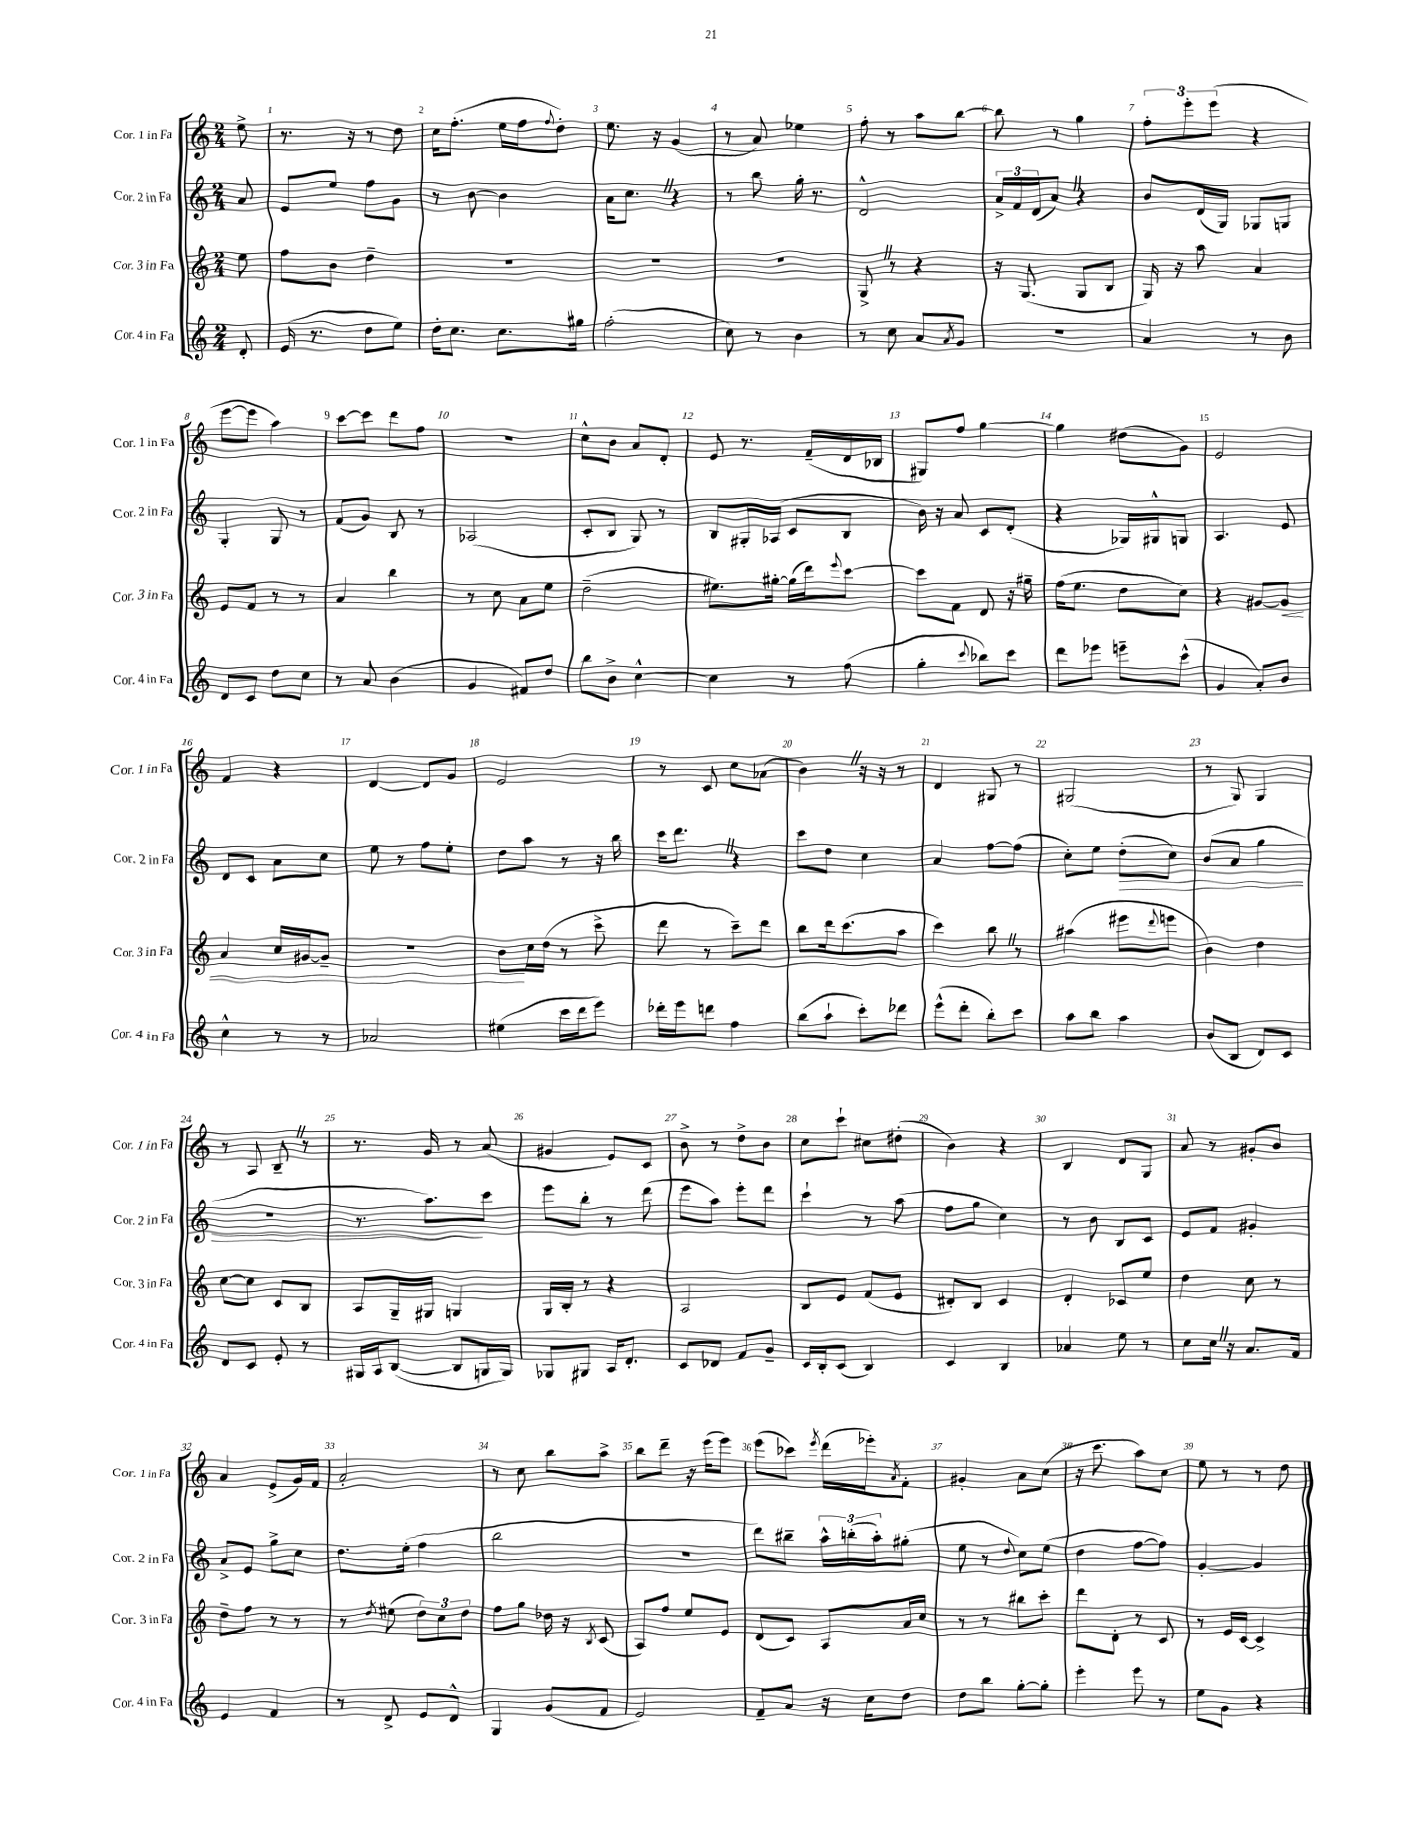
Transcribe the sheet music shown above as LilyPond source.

<<
\new StaffGroup <<
\new Staff = "s0" \with { instrumentName = "Cor. 1 in Fa" shortInstrumentName = "Cor. 1 in Fa" } {
    \clef treble \key c \major \numericTimeSignature \time 2/4 \partial 8
    e''8-> |
    r8. r16 r8 d''8 |
    c''16 f''8.-.( e''16 f''16 \appoggiatura { f''8 } d''8-.) |
    e''8. r16 g'4( |
    r8 a'8) ees''4 |
    f''8-. r8 a''8 b''8~ |
    b''8 r8 g''4 |
    \tuplet 3/2 { f''8-. e'''8-. e'''8( } r4 |
    e'''8~ e'''8 a''4) |
    c'''8~ c'''8 d'''8 f''8 |
    r2 |
    c''8-^ b'8 a'8 d'8-. |
    e'8 r8. f'16--( d'16 bes16 |
    gis8) f''8 g''4~ |
    g''4 dis''8( g'8) |
    e'2 |
    f'4 r4 |
    d'4~ d'8 g'8 |
    e'2 |
    r8 c'8 c''8 aes'8( |
    b'4) \once \override BreathingSign.text = \markup { \musicglyph "scripts.caesura.straight" } \breathe r16 r16 r8 |
    d'4 gis8 r8 |
    gis2( |
    r8 g8) g4 |
    r8 a8 b8-- \once \override BreathingSign.text = \markup { \musicglyph "scripts.caesura.straight" } \breathe r8 |
    r8. g'16 r8 a'8( |
    gis'4 e'8) c'8 |
    b'8-> r8 d''8-> b'8 |
    c''8 c'''8-! cis''8 dis''8-.( |
    b'4) r4 |
    b4 d'8 g8 |
    a'8 r8 gis'8-. b'8 |
    a'4 e'8->( g'16) f'16 |
    a'2-. |
    r8 c''8 b''8 a''8-> |
    b''8 d'''8-- r16 e'''16( e'''8) |
    e'''8( ces'''8) \acciaccatura { e'''8 } d'''16( ees'''16-.) \acciaccatura { a'8 } f'8-. |
    gis'4-. a'8 c''8( |
    r16 c'''8. a''8) c''8 |
    e''8 r8 r8 d''8 \bar "|." |
}
\new Staff = "s1" \with { instrumentName = "Cor. 2 in Fa" shortInstrumentName = "Cor. 2 in Fa" } {
    \clef treble \key c \major \numericTimeSignature \time 2/4 \partial 8
    a'8 |
    e'8 e''8 f''8 g'8 |
    r8 b'8~ b'4 |
    a'16 c''8. \once \override BreathingSign.text = \markup { \musicglyph "scripts.caesura.straight" } \breathe r4 |
    r8 b''8 g''16-. r8. |
    d'2-^ |
    \tuplet 3/2 { a'16-> f'16 d'16( } a'8) \once \override BreathingSign.text = \markup { \musicglyph "scripts.caesura.straight" } \breathe r4 |
    b'8 d'16( g16) ges8 g8 |
    g4-. g8 r8 |
    f'8( g'8) b8 r8 |
    aes2( |
    c'8-. b8 g8) r8 |
    b8 gis16-. aes16( c'8 b8 |
    b'16) r16 a'8 c'8 d'8-.( |
    r4 ges16) gis16-^ g8 |
    a4. e'8 |
    d'8 c'8 a'8 c''8 |
    e''8 r8 f''8 e''8-. |
    d''8 a''8 r8 r16 b''16 |
    c'''16 d'''8. \once \override BreathingSign.text = \markup { \musicglyph "scripts.caesura.straight" } \breathe r4 |
    c'''8 d''8 c''4 |
    a'4 f''8~ f''8( |
    c''8-.) e''8 d''8-.\>( c''8) |
    b'8( a'8 g''4 |
    R2 |
    r8. a''8.\!) c'''8 |
    e'''8 b''8-. r8 d'''8( |
    e'''8 a''8) e'''8-. d'''8 |
    c'''4-! r8 a''8( |
    f''8 g''8 c''4) |
    r8 b'8 b8 c'8 |
    e'8 f'8 gis'4-. |
    a'8-> e'8 g''8-> c''8 |
    d''8. e''16-.( f''4 |
    b''2 |
    R2 |
    d'''8) bis''8-- \tuplet 3/2 { a''16-^ b''16-.( a''16-.) } gis''8-.( |
    e''8 r8 \appoggiatura { d''8 } c''8) e''8( |
    d''4 f''8~ f''8) |
    g'4~-. g'4 \bar "|." |
}
\new Staff = "s2" \with { instrumentName = "Cor. 3 in Fa" shortInstrumentName = "Cor. 3 in Fa" } {
    \clef treble \key c \major \numericTimeSignature \time 2/4 \partial 8
    e''8 |
    f''8 b'8 d''4-- |
    R2 |
    R2 |
    R2 |
    g8-> \once \override BreathingSign.text = \markup { \musicglyph "scripts.caesura.straight" } \breathe r8 r4 |
    r16 g8.( g8 b8 |
    g16) r16 a''8 a'4 |
    e'8 f'8 r8 r8 |
    a'4 b''4 |
    r8 c''8 a'8 e''8 |
    d''2--( |
    eis''8.) gis''16~-. gis''16( d'''16) \appoggiatura { e'''8 } c'''8~ |
    c'''8 f'8 d'8 r16 gis''16-- |
    f''16( e''8. d''8 c''8) |
    r4 gis'8~ gis'8\< |
    a'4 c''16 gis'16~ gis'8-- |
    r2 |
    b'8\! c''16 d''16( r8 c'''8-> |
    d'''8 r8 c'''8--) d'''8 |
    b''8 d'''16 c'''8.( a''8 |
    c'''4) b''8 \once \override BreathingSign.text = \markup { \musicglyph "scripts.caesura.straight" } \breathe r8 |
    ais''4( eis'''8 \appoggiatura { d'''8 } e'''8 |
    b'4) d''4 |
    c''8~ c''8 c'8 b8 |
    a8 g16-- gis16 g4 |
    g16 b16-. r8 r4 |
    a2 |
    b8 e'8 f'8( e'8 |
    dis'8-.) b8 c'4 |
    d'4-. ces'8 e''8 |
    d''4 c''8 r8 |
    d''8-- f''8 r8 r8 |
    r8 \acciaccatura { d''8 } eis''8( \tuplet 3/2 { d''8) c''8 d''8 } |
    f''8 g''8 des''16 r16 \acciaccatura { b8 } c'8( |
    a8) f''8 e''8 e'8 |
    d'8( c'8) a8 a'16 c''16 |
    r8 r8 bis''8 c'''8-. |
    d'''8 d'8-. r8 c'8 |
    r8 e'16 c'16~ c'4-> \bar "|." |
}
\new Staff = "s3" \with { instrumentName = "Cor. 4 in Fa" shortInstrumentName = "Cor. 4 in Fa" } {
    \clef treble \key c \major \numericTimeSignature \time 2/4 \partial 8
    d'8-. |
    e'16( r8. d''8 e''8) |
    d''16-. c''8. c''8. gis''16 |
    f''2-.( |
    c''8) r8 b'4 |
    r8 c''8 a'8 \acciaccatura { a'8 } g'8 |
    r2 |
    a'4 r8 b'8 |
    d'8 c'8 d''8 c''8 |
    r8 a'8 b'4( |
    g'4 fis'8) d''8 |
    b''8 b'8-> c''4~-^ |
    c''4 r8 f''8( |
    g''4-. \appoggiatura { c'''8 } bes''8) c'''8 |
    d'''8 ees'''8 e'''8-- c'''8-^( |
    g'4 a'8-.) b'8 |
    c''4-^ r8 r8 |
    aes'2 |
    eis''4( c'''16 d'''16 e'''8) |
    des'''16-. e'''16 d'''8 f''4 |
    b''8( a''8-! c'''8-.) des'''8 |
    e'''8-^( d'''8-. b''8-.) c'''8 |
    a''8 b''8 a''4 |
    b'8( b8 d'8) c'8 |
    d'8 c'8 e'8-. r8 |
    gis16 a16 b8~( b8 g16 g16) |
    ges8 gis8 a16 d'8.-. |
    c'8 des'8 f'8 g'8-- |
    c'16 b16-. c'8( b4) |
    c'4 b4 |
    aes'4 e''8 r8 |
    c''8 c''16 \once \override BreathingSign.text = \markup { \musicglyph "scripts.caesura.straight" } \breathe r16 a'8. f'16 |
    e'4 f'4 |
    r8 d'8-> e'8 d'8-^ |
    g4 g'8( f'8 |
    e'2) |
    f'8-- a'8 r16 c''16 d''8 |
    d''8 b''8 g''8~-. g''8-. |
    e'''4-. e'''8 r8 |
    e''8 g'8 r4 \bar "|." |
}
>>
>>
\layout { \context { \Score \override BarNumber.break-visibility = ##(#f #t #t) barNumberVisibility = #all-bar-numbers-visible } }
